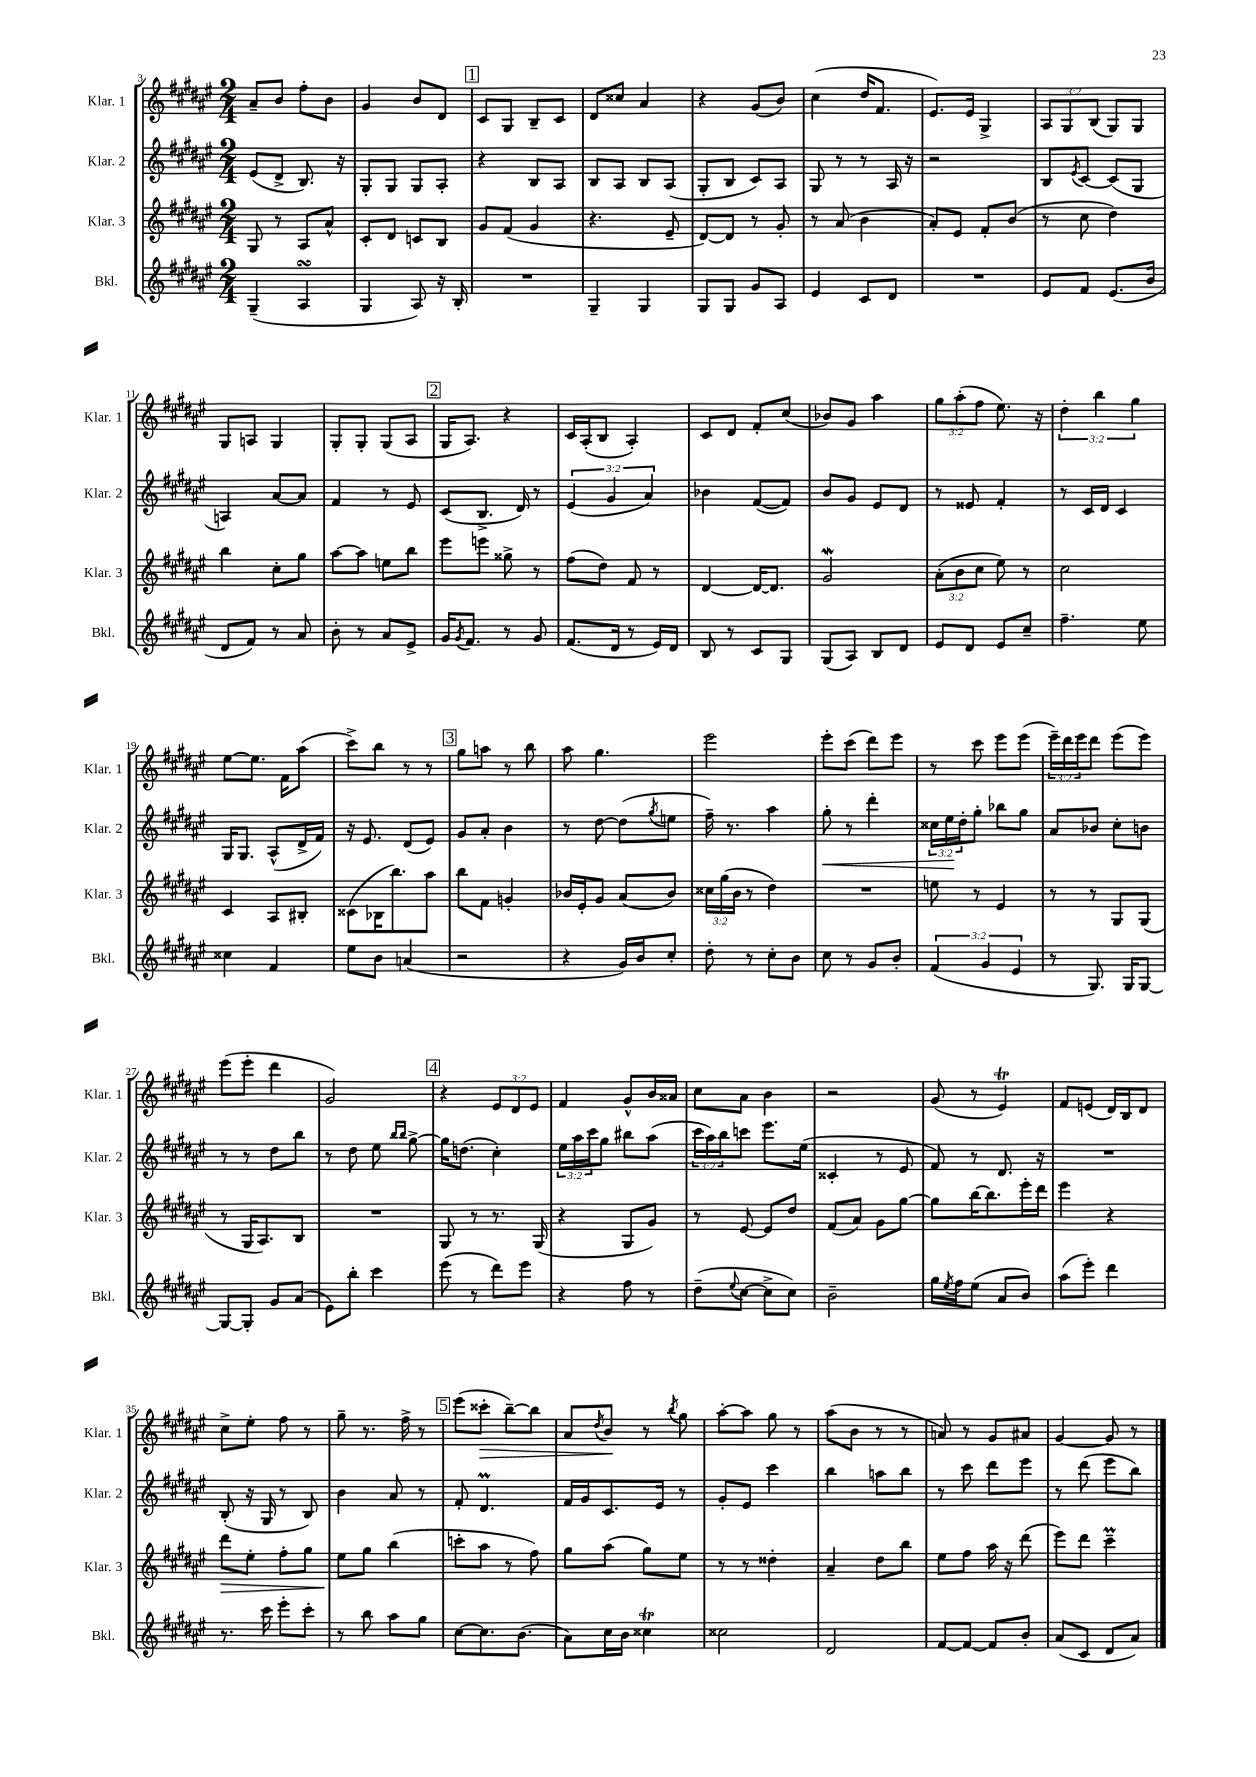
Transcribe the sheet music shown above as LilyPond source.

<<
\new StaffGroup <<
\new Staff = "s0" \with { instrumentName = "Klar. 1" shortInstrumentName = "Klar. 1" } {
    \clef treble \key fis \major \numericTimeSignature \time 2/4 \override Staff.TupletNumber.text = #tuplet-number::calc-fraction-text
    ais'8-- b'8 fis''8-. b'8 |
    gis'4 b'8 dis'8 |
    \mark \markup { \box "1" } cis'8 gis8 b8-- cis'8 |
    dis'8 cisis''8 ais'4 |
    r4 gis'8( b'8) |
    cis''4( dis''16 fis'8. |
    eis'8.) eis'16 gis4-> |
    \tuplet 3/2 { ais8 gis8 b8( } gis8) gis8 |
    gis8 a8 gis4 |
    gis8-. gis8-. gis8( ais8 |
    \mark \markup { \box "2" } gis16 ais8.) r4 |
    cis'16 ais16-.( b8 ais4-.) |
    cis'8 dis'8 fis'8-. cis''8( |
    bes'8) gis'8 ais''4 |
    \tuplet 3/2 { gis''8 ais''8-.( fis''8 } eis''8.) r16 |
    \tuplet 3/2 { dis''4-. b''4 gis''4 } |
    eis''8~ eis''8. fis'16 ais''8( |
    cis'''8->) b''8 r8 r8 |
    \mark \markup { \box "3" } gis''8 a''8 r8 b''8 |
    ais''8 gis''4. |
    eis'''2 |
    eis'''8-. cis'''8( dis'''8) eis'''8 |
    r8 cis'''8 eis'''8 eis'''8( |
    \tuplet 3/2 { eis'''16--) dis'''16 eis'''16 } dis'''8 eis'''8( eis'''8) |
    eis'''8( eis'''8-. dis'''4 |
    gis'2) |
    \mark \markup { \box "4" } r4 \tuplet 3/2 { eis'8 dis'8 eis'8 } |
    fis'4 gis'8-^ b'16 aisis'16 |
    cis''8 ais'8 b'4 |
    r2 |
    gis'8( r8 eis'4\trill) |
    fis'8 e'8( dis'16) b16 dis'8 |
    cis''8-> eis''8-. fis''8 r8 |
    gis''8-- r8. fis''16-> r8 |
    \mark \markup { \box "5" } eis'''8( cisis'''8-.\> b''8~--) b''8 |
    ais'8 \acciaccatura { dis''8 } b'8\! r8 \acciaccatura { b''8 } gis''8 |
    ais''8~-. ais''8 gis''8 r8 |
    ais''8( b'8 r8 r8 |
    a'8) r8 gis'8 ais'8 |
    gis'4~ gis'8 r8 \bar "|." |
}
\new Staff = "s1" \with { instrumentName = "Klar. 2" shortInstrumentName = "Klar. 2" } {
    \clef treble \key fis \major \numericTimeSignature \time 2/4 \override Staff.TupletNumber.text = #tuplet-number::calc-fraction-text
    eis'8( dis'8-> b8.) r16 |
    gis8-. gis8 gis8 ais8-. |
    \mark \markup { \box "1" } r4 b8 ais8 |
    b8 ais8 b8 ais8( |
    gis8-. b8 cis'8) ais8 |
    gis8 r8 r8 ais16 r16 |
    r2 |
    b8 \acciaccatura { eis'8 } cis'8~ cis'8( gis8 |
    a4) ais'8~ ais'8 |
    fis'4 r8 eis'8 |
    \mark \markup { \box "2" } cis'8( b8.-> dis'16) r8 |
    \tuplet 3/2 { eis'4( gis'4 ais'4) } |
    bes'4 fis'8~( fis'8) |
    b'8 gis'8 eis'8 dis'8 |
    r8 eisis'8 fis'4-. |
    r8 cis'16 dis'16 cis'4 |
    gis16 gis8. ais8-^( dis'16-> fis'16) |
    r16 eis'8. dis'8( eis'8) |
    \mark \markup { \box "3" } gis'8 ais'8-. b'4 |
    r8 dis''8~ dis''8( \acciaccatura { gis''8 } e''8 |
    fis''16--) r8. ais''4 |
    gis''8-.\< r8 dis'''4-. |
    \tuplet 3/2 { cisis''16 eis''16\! dis''16-. } gis''8-. bes''8 gis''8 |
    ais'8 bes'8 cis''8-. b'8 |
    r8 r8 dis''8 b''8 |
    r8 dis''8 eis''8 \grace { b''16 b''16 } gis''8~-> |
    \mark \markup { \box "4" } gis''16 d''8.( cis''4-.) |
    \tuplet 3/2 { eis''16 ais''16 cis'''16 } gis''8 bis''8 ais''8( |
    \tuplet 3/2 { cis'''16 ais''16) b''16 } c'''8 eis'''8. eis''16( |
    cisis'4-. r8 eis'8 |
    fis'8) r8 dis'8. r16 |
    R2 |
    b8-.( r16 gis16 r8 b8) |
    b'4 ais'8 r8 |
    \mark \markup { \box "5" } fis'8-. dis'4.\prall |
    fis'16 gis'16 cis'8. eis'16 r8 |
    gis'8-. eis'8 cis'''4 |
    b''4 a''8 b''8 |
    r8 cis'''8 dis'''8 eis'''8 |
    r8 dis'''8( eis'''8 b''8) \bar "|." |
}
\new Staff = "s2" \with { instrumentName = "Klar. 3" shortInstrumentName = "Klar. 3" } {
    \clef treble \key fis \major \numericTimeSignature \time 2/4 \override Staff.TupletNumber.text = #tuplet-number::calc-fraction-text
    gis8 r8 ais8 ais'8-^ |
    cis'8-. dis'8 c'8 b8 |
    \mark \markup { \box "1" } gis'8 fis'8( gis'4 |
    r4. eis'8-- |
    dis'8~) dis'8 r8 gis'8-. |
    r8 ais'8( b'4 |
    ais'8-.) eis'8 fis'8-. b'8( |
    r8 cis''8 dis''4) |
    b''4 cis''8-. gis''8 |
    ais''8~ ais''8 e''8 b''8 |
    \mark \markup { \box "2" } eis'''8 e'''8 gisis''8-> r8 |
    fis''8( dis''8) fis'8 r8 |
    dis'4~ dis'16~ dis'8. |
    gis'2\mordent |
    \tuplet 3/2 { ais'8-.( b'8 cis''8 } eis''8) r8 |
    cis''2 |
    cis'4 ais8 bis8-. |
    cisis'8( bes16 b''8.) ais''8 |
    \mark \markup { \box "3" } b''8 fis'8 g'4-. |
    bes'16 eis'16-. gis'8 ais'8( bes'8) |
    \tuplet 3/2 { cisis''16 gis''16( b'16 } r8 dis''4) |
    R2 |
    e''8 r8 eis'4 |
    r8 r8 gis8 gis8( |
    r8 gis16 ais8.) b8 |
    R2 |
    \mark \markup { \box "4" } gis8 r8 r8. gis16( |
    r4 gis8 gis'8) |
    r8 eis'8~ eis'8 dis''8 |
    fis'8( ais'8) gis'8 gis''8~ |
    gis''8 b''16~ b''8. eis'''16-. dis'''16 |
    eis'''4 r4 |
    dis'''8\> eis''8-. fis''8-. gis''8 |
    eis''8\! gis''8 b''4( |
    \mark \markup { \box "5" } c'''8-. ais''8 r8 fis''8) |
    gis''8 ais''8( gis''8) eis''8 |
    r8 r8 disis''4-. |
    ais'4-- dis''8 b''8 |
    eis''8 fis''8 ais''16 r16 dis'''8( |
    eis'''8) dis'''8 cis'''4--\prall \bar "|." |
}
\new Staff = "s3" \with { instrumentName = "Bkl." shortInstrumentName = "Bkl." } {
    \clef treble \key fis \major \numericTimeSignature \time 2/4 \override Staff.TupletNumber.text = #tuplet-number::calc-fraction-text
    gis4--( ais4\turn |
    gis4 ais8) r16 b16-. |
    \mark \markup { \box "1" } R2 |
    gis4-- gis4 |
    gis8 gis8 gis'8 ais8 |
    eis'4 cis'8 dis'8 |
    R2 |
    eis'8 fis'8 eis'8.( b'16 |
    dis'8 fis'8) r8 ais'8 |
    b'8-. r8 ais'8 eis'8-> |
    \mark \markup { \box "2" } gis'16 \acciaccatura { gis'8 } fis'8. r8 gis'8 |
    fis'8.( dis'16 r8 eis'16) dis'16 |
    b8 r8 cis'8 gis8 |
    gis8( ais8) b8 dis'8 |
    eis'8 dis'8 eis'8 cis''8-- |
    fis''4.-- eis''8 |
    cisis''4 fis'4 |
    eis''8 b'8 a'4( |
    \mark \markup { \box "3" } r2 |
    r4 gis'16) b'16 cis''8-. |
    dis''8-. r8 cis''8-. b'8 |
    cis''8 r8 gis'8 b'8-. |
    \tuplet 3/2 { fis'4( gis'4 eis'4 } |
    r8 gis8.) gis16 gis8~ |
    gis8~ gis8-. gis'8 ais'8( |
    eis'8) b''8-. cis'''4 |
    \mark \markup { \box "4" } eis'''8( r8 dis'''8) eis'''8 |
    r4 fis''8 r8 |
    dis''8--( \appoggiatura { eis''8 } cis''8~ cis''8-> cis''8) |
    b'2-- |
    gis''16 \acciaccatura { eis''8 } fis''16 eis''8( ais'8 b'8) |
    ais''8( eis'''8-.) dis'''4 |
    r8. cis'''16 eis'''8-. cis'''8-. |
    r8 b''8 ais''8 gis''8 |
    \mark \markup { \box "5" } cis''8~ cis''8. b'8.( |
    ais'8) cis''16 b'16 cisis''4\trill |
    cisis''2 |
    dis'2 |
    fis'8~ fis'8~ fis'8 b'8-. |
    ais'8( cis'8 dis'8 ais'8) \bar "|." |
}
>>
>>
\layout { \context { \Score currentBarNumber = #3 } }
